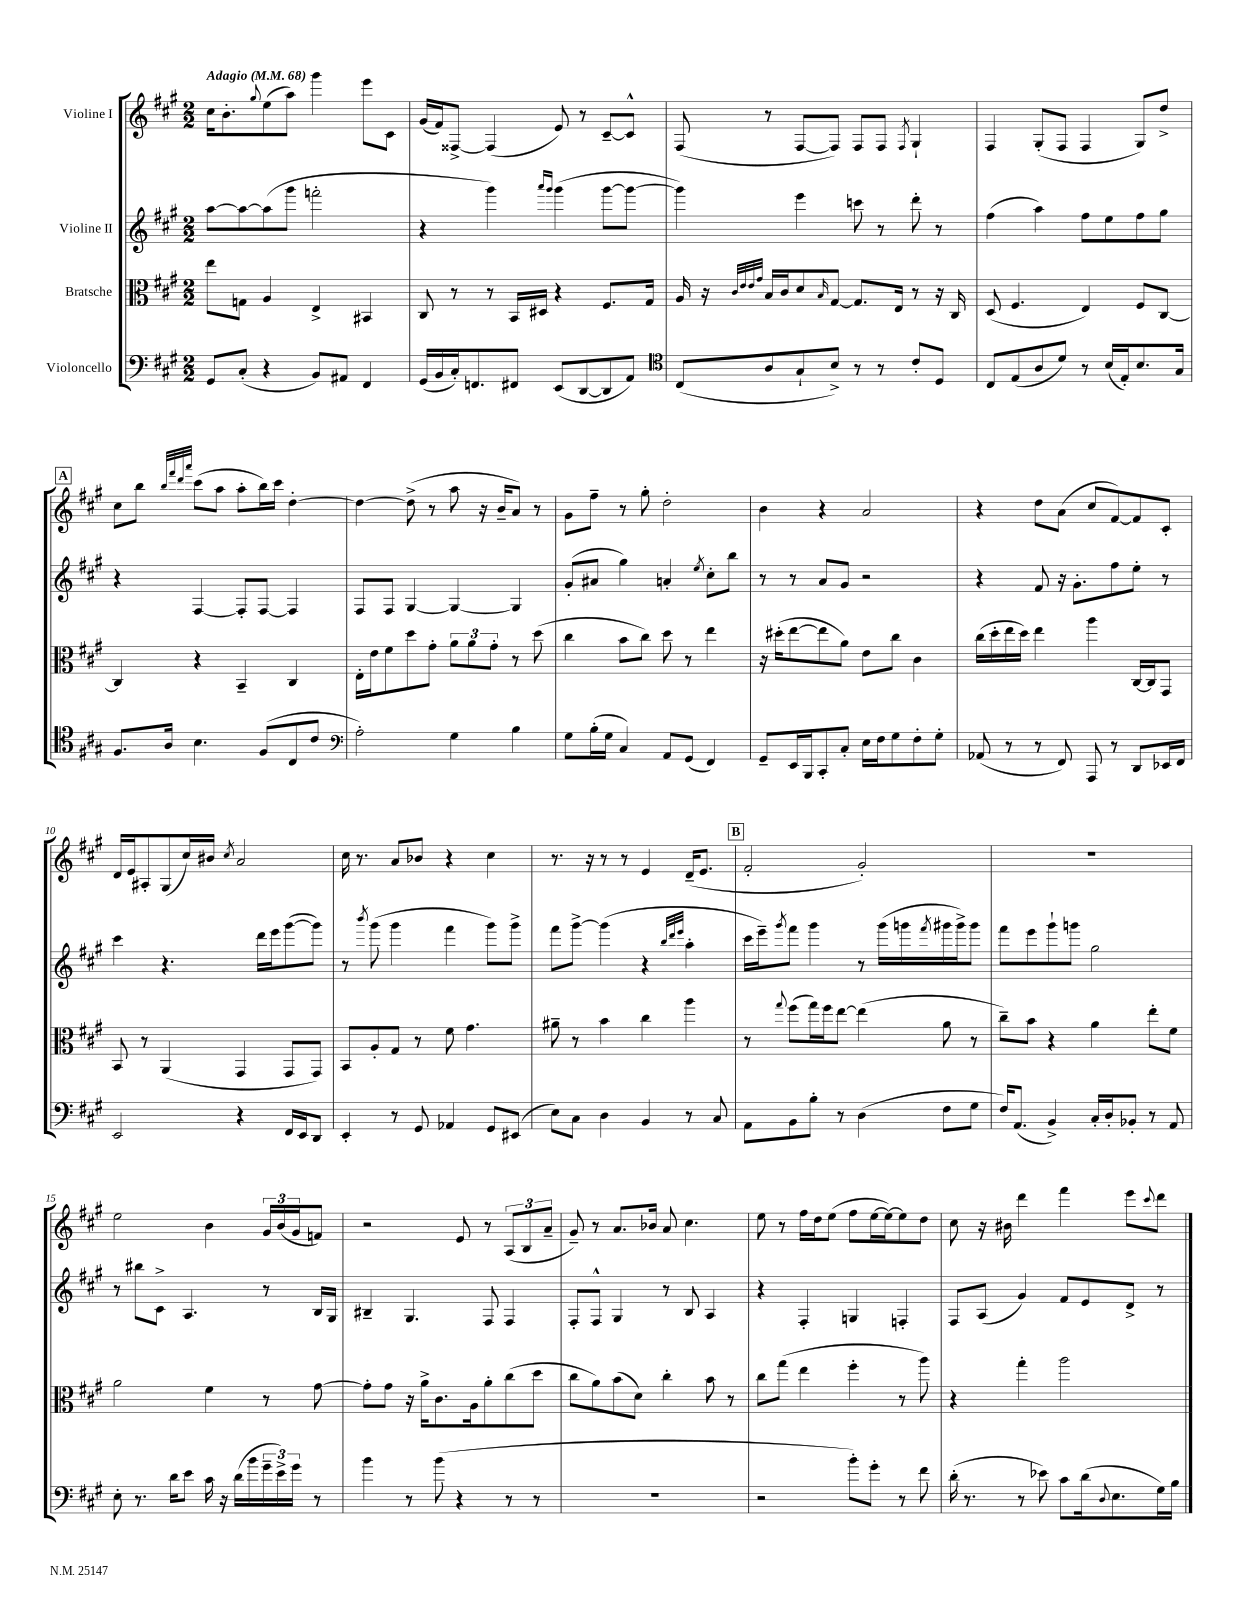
<<
\new StaffGroup <<
\new Staff = "s0" \with { instrumentName = "Violine I" } {
    \clef treble \key a \major \numericTimeSignature \time 2/2 \tempo "Adagio" 4 = 68
    cis''16 b'8.-. \appoggiatura { gis''8 } e''8( a''8) gis'''4 e'''8 cis'8 |
    gis'16( fis'16) fisis8~-> fisis4( e'8) r8 cis'8~-- cis'8-^ |
    fis8( r8 fis8~ fis8) fis8 fis8 \acciaccatura { fis8 } gis4-! |
    fis4 gis8-.( fis8 fis4 gis8) d''8-> |
    \mark \markup { \box "A" } cis''8 b''8 \grace { b''32 fis'''32 d'''32 a'''32 } cis'''8( a''8 a''8-. b''16) cis'''16 d''4~-. |
    d''4~ d''8->( r8 a''8 r16 b'16-- a'8) r8 |
    gis'8 fis''8-- r8 gis''8-. d''2-. |
    b'4 r4 a'2 |
    r4 d''8 a'8( cis''8 fis'8~) fis'8 cis'8-. |
    d'16 e'16 ais8-. gis8( cis''16) bis'16 \acciaccatura { cis''8 } a'2 |
    cis''16 r8. a'8 bes'8 r4 cis''4 |
    r8. r16 r8 r8 e'4 d'16--( e'8. |
    \mark \markup { \box "B" } fis'2-. gis'2-.) |
    R1 |
    e''2 b'4 \tuplet 3/2 { gis'16 b'16( gis'16 } f'8) |
    r2 e'8 r8 \tuplet 3/2 { a8( b8 a'8-- } |
    gis'8--) r8 a'8. bes'16 a'8 cis''4. |
    e''8 r8 fis''16 d''16 e''8( fis''8 e''16~ e''16~) e''8 d''8 |
    cis''8 r16 bis'16 d'''4 fis'''4 e'''8 \appoggiatura { cis'''8 } d'''8 \bar "|." |
}
\new Staff = "s1" \with { instrumentName = "Violine II" } {
    \clef treble \key a \major \numericTimeSignature \time 2/2
    a''8~ a''8~ a''8( gis'''8 f'''2-. |
    r4 gis'''4) \grace { a'''16 gis'''16 } gis'''4( gis'''8~ gis'''8~ |
    gis'''4) e'''4 c'''8 r8 d'''8-. r8 |
    fis''4( a''4) fis''8 e''8 fis''8 gis''8 |
    \mark \markup { \box "A" } r4 fis4~ fis8-. fis8~ fis4 |
    fis8 fis8 gis4~ gis4~ gis4 |
    gis'8-.( ais'8 gis''4) a'4-. \acciaccatura { e''8 } cis''8-. b''8 |
    r8 r8 a'8 gis'8 r2 |
    r4 fis'8 r16 gis'8.-. fis''8 e''8-. r8 |
    cis'''4 r4. d'''16 e'''16 gis'''8~( gis'''8) |
    r8 \acciaccatura { b'''8 } gis'''8( gis'''4 fis'''4 gis'''8) gis'''8-> |
    fis'''8 gis'''8~-> gis'''4( r4 \grace { b''32 d'''32 e'''32 } a''4-. |
    \mark \markup { \box "B" } cis'''16 e'''16--) \acciaccatura { gis'''8 } fis'''8 gis'''4 r8 gis'''16( g'''16 \acciaccatura { fis'''8 } gis'''16 gis'''16->) gis'''8 |
    fis'''8 e'''8 gis'''8-! g'''8 gis''2 |
    r8 bis''8 cis'8-> a4. r8 b16 gis16 |
    bis4-- gis4. fis8 fis4 |
    fis8-. fis8-^ gis4 r8 b8 a4 |
    r4 fis4-. g4 f4-. |
    fis8 a8( gis'4) fis'8 e'8 d'8-> r8 \bar "|." |
}
\new Staff = "s2" \with { instrumentName = "Bratsche" } {
    \clef alto \key a \major \numericTimeSignature \time 2/2
    e''8 g8 a4 e4-> bis,4 |
    cis8 r8 r8 b,16 dis16 r4 fis8. gis16 |
    a16 r16 \grace { cis'32 e'32 e'32 gis'32 } b16 cis'16 d'8 \grace { b16 } gis8~ gis8. e16 r8 r16 cis16 |
    d8( fis4. e4) fis8 cis8~ |
    \mark \markup { \box "A" } cis4 r4 b,4-- cis4 |
    e16-. e'16 fis'8 d''8 gis'8-. \tuplet 3/2 { a'8 a'8 gis'8-. } r8 d''8( |
    cis''4 b'8 cis''8) d''8 r8 e''4 |
    r16 dis''16-.( e''8~ e''8 a'8) e'8 cis''8 cis'4 |
    cis''16( d''16-. e''16 d''16) e''4 a''4 cis16~ cis16 gis,8 |
    b,8 r8 a,4( gis,4 gis,8 gis,8) |
    b,8 a8-. gis8 r8 fis'8 gis'4. |
    ais'8-- r8 b'4 cis''4 a''4 |
    \mark \markup { \box "B" } r8 \appoggiatura { gis''8 } fis''8( gis''16) fis''16 e''8~ e''4( a'8 r8 |
    cis''8--) b'8 r4 a'4 e''8-. fis'8 |
    a'2 fis'4 r8 gis'8~ |
    gis'8-. gis'8 r16 a'16-> cis'8. a16 a'8-. cis''8( d''8 |
    cis''8 a'8) b'8( d'8) cis''4-. b'8 r8 |
    cis''8 gis''8( e''4 fis''4-. r8 a''8) |
    r4 gis''4-. a''2 \bar "|." |
}
\new Staff = "s3" \with { instrumentName = "Violoncello" } {
    \clef bass \key a \major \numericTimeSignature \time 2/2
    gis,8 cis8-.( r4 b,8) ais,8 fis,4 |
    gis,16( b,16 cis16-.) f,8. fis,8 e,8( d,8~ d,8 a,8) |
    \clef tenor cis8( a8 gis8-! b8->) r8 r8 cis'8-. d8 |
    cis8 e8( a8 d'8) r8 b16( e16-.) b8. gis16 |
    \mark \markup { \box "A" } fis8. a16 b4. fis8( cis8 cis'8 |
    \clef bass a2-.) gis4 b4 |
    gis8 b16-.( gis16 cis4) a,8 gis,8( fis,4) |
    gis,8-- e,16 b,,16 cis,8-. cis8-. e16 fis16 gis8 fis8-. gis8-. |
    aes,8( r8 r8 fis,8) a,,8 r8 d,8 ees,16 fis,16 |
    e,2 r4 fis,16 e,16 d,8 |
    e,4-. r8 gis,8 aes,4 gis,8 eis,8( |
    e8) cis8 d4 b,4 r8 cis8 |
    \mark \markup { \box "B" } a,8 b,8 b8-. r8 d4( fis8 gis8 |
    fis16) a,8.( b,4->) cis16-. d16-. bes,8-. r8 a,8 |
    e8-. r8. d'16 e'8 cis'16 r16 d'16( b'16 \tuplet 3/2 { gis'16-- e'16->) gis'16 } r8 |
    b'4 r8 b'8( r4 r8 r8 |
    R1 |
    r2 b'8-.) gis'8-. r8 fis'8 |
    d'16-.( r8. r8 ees'8) cis'8 d'16( \appoggiatura { d8 } e8. gis16) b16 \bar "|." |
}
>>
>>
